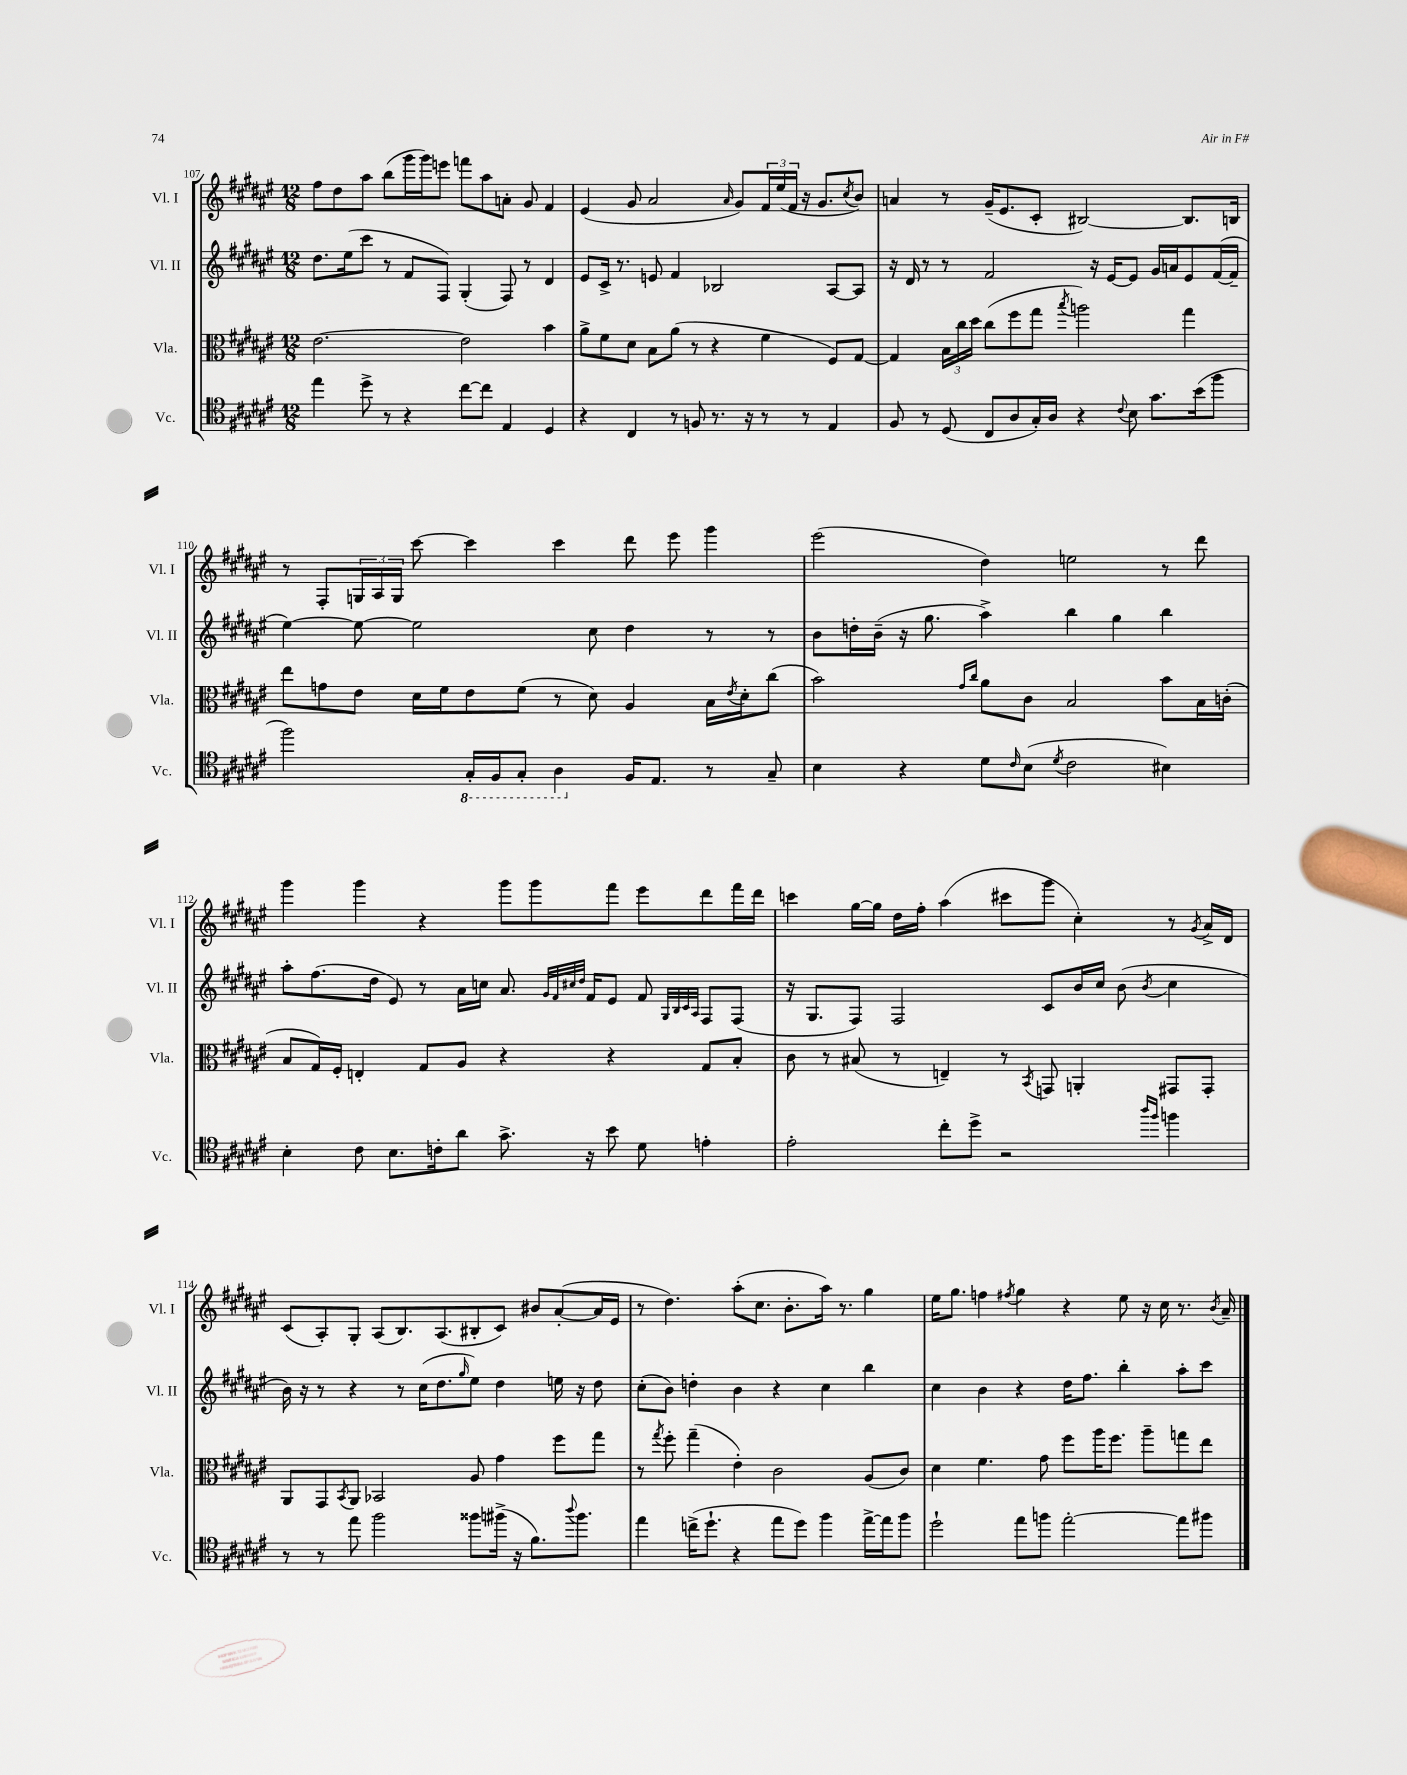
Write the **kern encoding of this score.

**kern	**kern	**kern	**kern
*part4	*part3	*part2	*part1
*staff4	*staff3	*staff2	*staff1
*I"Vc.	*I"Vla.	*I"Vl. II	*I"Vl. I
*I'Vc.	*I'Vla.	*I'Vl. II	*I'Vl. I
*clefC4	*clefC3	*clefG2	*clefG2
*k[f#c#g#d#a#e#]	*k[f#c#g#d#a#e#]	*k[f#c#g#d#a#e#]	*k[f#c#g#d#a#e#]
*M12/8	*M12/8	*M12/8	*M12/8
=107	=107	=107	=107
4ee#\	[2.e#\	8.dd#\L	8ff#\L
.	.	.	8dd#\
.	.	(16ee#\k	.
8dd#^\	.	8ccc#\J	8aa#\J
8r	.	8r	(8bb\L
4r	.	8f#/L	16ggg#\L
.	.	.	16ggg#\J)
.	.	8F#/J)	8eeen\J
[8cc#\L	2e#\]	(4G#'/	8fffn\L
8cc#\J]	.	.	8aa#\
4E#/	.	8F#/)	8an'\J
.	.	8r	8g#/
4D#/	4b\	4d#/	4f#/
=108	=108	=108	=108
4r	8a#^\L	8e#/L	(4e#/
.	8f#\	16c#^/Jk	.
.	.	8.r	.
4C#/	8d#\J	.	8g#/
.	8B\L	8en/	2a#/
8r	(8a#\J	4f#/	.
8Fn/	8r	.	.
8.r	4r	2B-X/	.
.	.	.	16qqa#/
.	.	.	8g#/L)
16r	.	.	.
8r	4f#\	.	24f#/L
.	.	.	(24ee#/
.	.	.	24f#/JJ
8r	.	.	16r
.	.	.	8.g#/L
4E#/	8F#/L)	[8A#/L	.
.	.	.	8qcc#/
.	[8G#/J	8A#/J]	8b/J)
=109	=109	=109	=109
8F#/	4G#/]	16r	4an/
.	.	16d#/	.
8r	.	8r	.
(8D#/	24B\LL	8r	8r
.	24cc#\	.	.
.	24dd#\JJ	.	.
8C#/L	(8cc#\L	2f#/	(16g#~/KL
.	.	.	8.e#/
8A#/	8ff#\	.	.
16G#'/L)	8gg#\J	.	8c#'/J
16A#/JJ	.	.	.
.	8qbb/	.	.
4r	2aan\)	.	[2B#X/)
.	.	16r	.
.	.	[16e#/KL	.
8qqc#/	.	.	.
8B\	.	8e#/J]	.
8.g#\L	.	16g#/LL	.
.	.	16an/J	.
.	4gg#\	8e#/	8.B#/L]
(16b\k	.	.	.
8ff#\J	.	([16f#/L	.
.	.	16f#~/JJ]	16Bn/Jk
!!LO:LB:g=z
=110	=110	=110	=110
2ff#\)	8ee#\L	[4ee#\)	8r
.	8gn\	.	8F#'/L
.	8e#\J	8ee#\_	24Gn/L
.	.	.	24A#/
.	.	.	24G/JJ
.	16d#\LL	2ee#\]	[8ccc#\
.	16f#\J	.	.
*8ba	*	*	*
16GG#'/LL	8e#\	.	4ccc#\]
16FF#/J	.	.	.
8GG#'/J	(8f#\J	.	.
4AA#\	8r	.	4ccc#\
.	8d#\)	8cc#\	.
*X8ba	*	*	*
16F#/KL	4A#/	4dd#\	8ddd#\
8.E#/J	.	.	.
.	.	.	8eee#\
8r	16B\LL	8r	4ggg#\
.	8qe#/	.	.
.	16d#'\J	.	.
8G#~/	(8cc#\J	8r	.
=111	=111	=111	=111
4B\	2b\)	8b\L	(2eee#\
.	.	16ddn'\L	.
.	.	(16b~\JJ	.
4r	.	16r	.
.	.	8.gg#\	.
.	16qqg#/LL	.	.
.	16qqcc#/JJ	.	.
8d#\L	8a#\L	4aa#^\)	4dd#\)
16qqc#/	.	.	.
(8B\J	8c#\J	.	.
8qd#/	.	.	.
2c#\	2B/	4bb\	2een\
.	.	4gg#\	.
4B#X\)	8b\L	4bb\	8r
.	16B\L	.	8ddd#\
.	(16cn'\JJ	.	.
!!LO:LB:g=z
=112	=112	=112	=112
4B'\	8B/L	8aa#'\L	4ggg#\
.	16G#/L)	(8.ff#\	.
.	16F#'/JJ	.	.
8c#\	4En'/	.	4ggg#\
.	.	16dd#\Jk	.
8.B\L	.	8e#/)	.
.	8G#/L	8r	4r
16cn'\k	.	.	.
8a#\J	8A#/J	16a#\LL	.
.	.	16ccn\JJ	.
8.g#^\	4r	8.a#/	8ggg#\L
.	.	.	8ggg#\
.	.	32qqg#/LLL	.
.	.	32qqf#/	.
.	.	32qqcc#X/	.
.	.	32qqdd#/JJJ	.
16r	.	16f#/KL	.
8b\	4r	8e#/J	8fff#\J
8d#\	.	8f#/	8eee#\L
.	.	32qqG#/LLL	.
.	.	32qqB/	.
.	.	32qqc#/	.
.	.	32qqA#/JJJ	.
4en'\	8G#/L	8F#/L	8ddd#\
.	8B'/J	(8F#/J	16fff#\L
.	.	.	16ddd#\JJ
=113	=113	=113	=113
2e#'\	8c#\	16r	4cccn\
.	.	8.G#/L	.
.	8r	.	.
.	(8B#X/	8F#/J)	[16gg#\LL
.	.	.	16gg#\JJ]
.	8r	2F#/	16dd#\LL
.	.	.	16ff#'\JJ
8cc#'\L	4En~/)	.	(4aa#\
8dd#^\J	.	.	.
2r	8r	.	8ccc#X\L
.	8qBB/	.	.
.	8GGn/	8c#/L	8ggg#\J
.	4AAn'/	16b/L	4cc#'\)
.	.	16cc#/JJ	.
.	.	(8b\	.
16qqaa#/LL	.	.	.
16qqff#/JJ	.	8qb/	.
4ffn\	8GG#X/L	4cc#\	8r
.	.	.	8qg#/
.	8GG#'/J	.	16a#^/LL
.	.	.	16d#/JJ
!!LO:LB:g=z
=114	=114	=114	=114
8r	8AA#/L	16b\)	(8c#/L
.	.	16r	.
8r	8GG#/	8r	8A#'/)
.	8qBB/	.	.
8ee#\	8AA#/J	4r	8G#'/J
2ff#\	2BB-X/	.	(8A#/L
.	.	8r	8.B/)
.	.	(16cc#\KL	.
.	.	8.dd#\	(8.A#/
.	.	16qqgg#/	.
8ff##X\L	8A#/	8ee#\J)	8B#X'/
(16ff#X^\Jk	4g#\	4dd#\	8c#/J)
16r	.	.	.
8.f#\L)	.	.	8b#X/L
.	8ff#\L	16een\	([8a#'/
8qqaa#/	.	.	.
8.ff#\J	.	16r	.
.	8gg#\J	8dd#\	16a#/L]
.	.	.	16e#/JJ
=115	=115	=115	=115
4ee#\	8r	(8cc#'\L	8r
.	8qgg#/	.	.
.	8ff#'\	8b\J)	4.dd#\)
(16ccn^\KL	(4gg#~\	4ddn'\	.
8.dd#`\J	.	.	.
4r	4e#'\)	4b\	(8aa#'\L
.	.	.	8.cc#\J
8ee#\L	2c#\	4r	.
.	.	.	8.b'\L
8dd#\J)	.	.	.
4ff#\	.	4cc#\	16aa#\Jk)
.	.	.	8.r
[16ee#^\LL	(8A#/L	4bb\	4gg#\
16ee#\J]	.	.	.
8ff#\J	8c#/J)	.	.
=116	=116	=116	=116
2dd#`\	4d#\	4cc#\	16ee#\KL
.	.	.	8.gg#\J
.	4.f#\	4b\	4ffn\
.	.	.	8qff#X/
8ee#\L	.	4r	4gg#\
8ffn\J	8g#\	.	.
[2ee#'\	8ff#\L	16dd#\KL	4r
.	.	8.ff#\J	.
.	16aa#\K	.	.
.	8.ff#\J	.	.
.	.	4bb'\	8ee#\
.	8aa#~\L	.	16r
.	.	.	16cc#\
8ee#\L]	8ggn\	8aa#'\L	8.r
8ff#X\J	8ee#\J	8ccc#\J	.
.	.	.	8qb/
.	.	.	16a#~/
==	==	==	==
*-	*-	*-	*-
